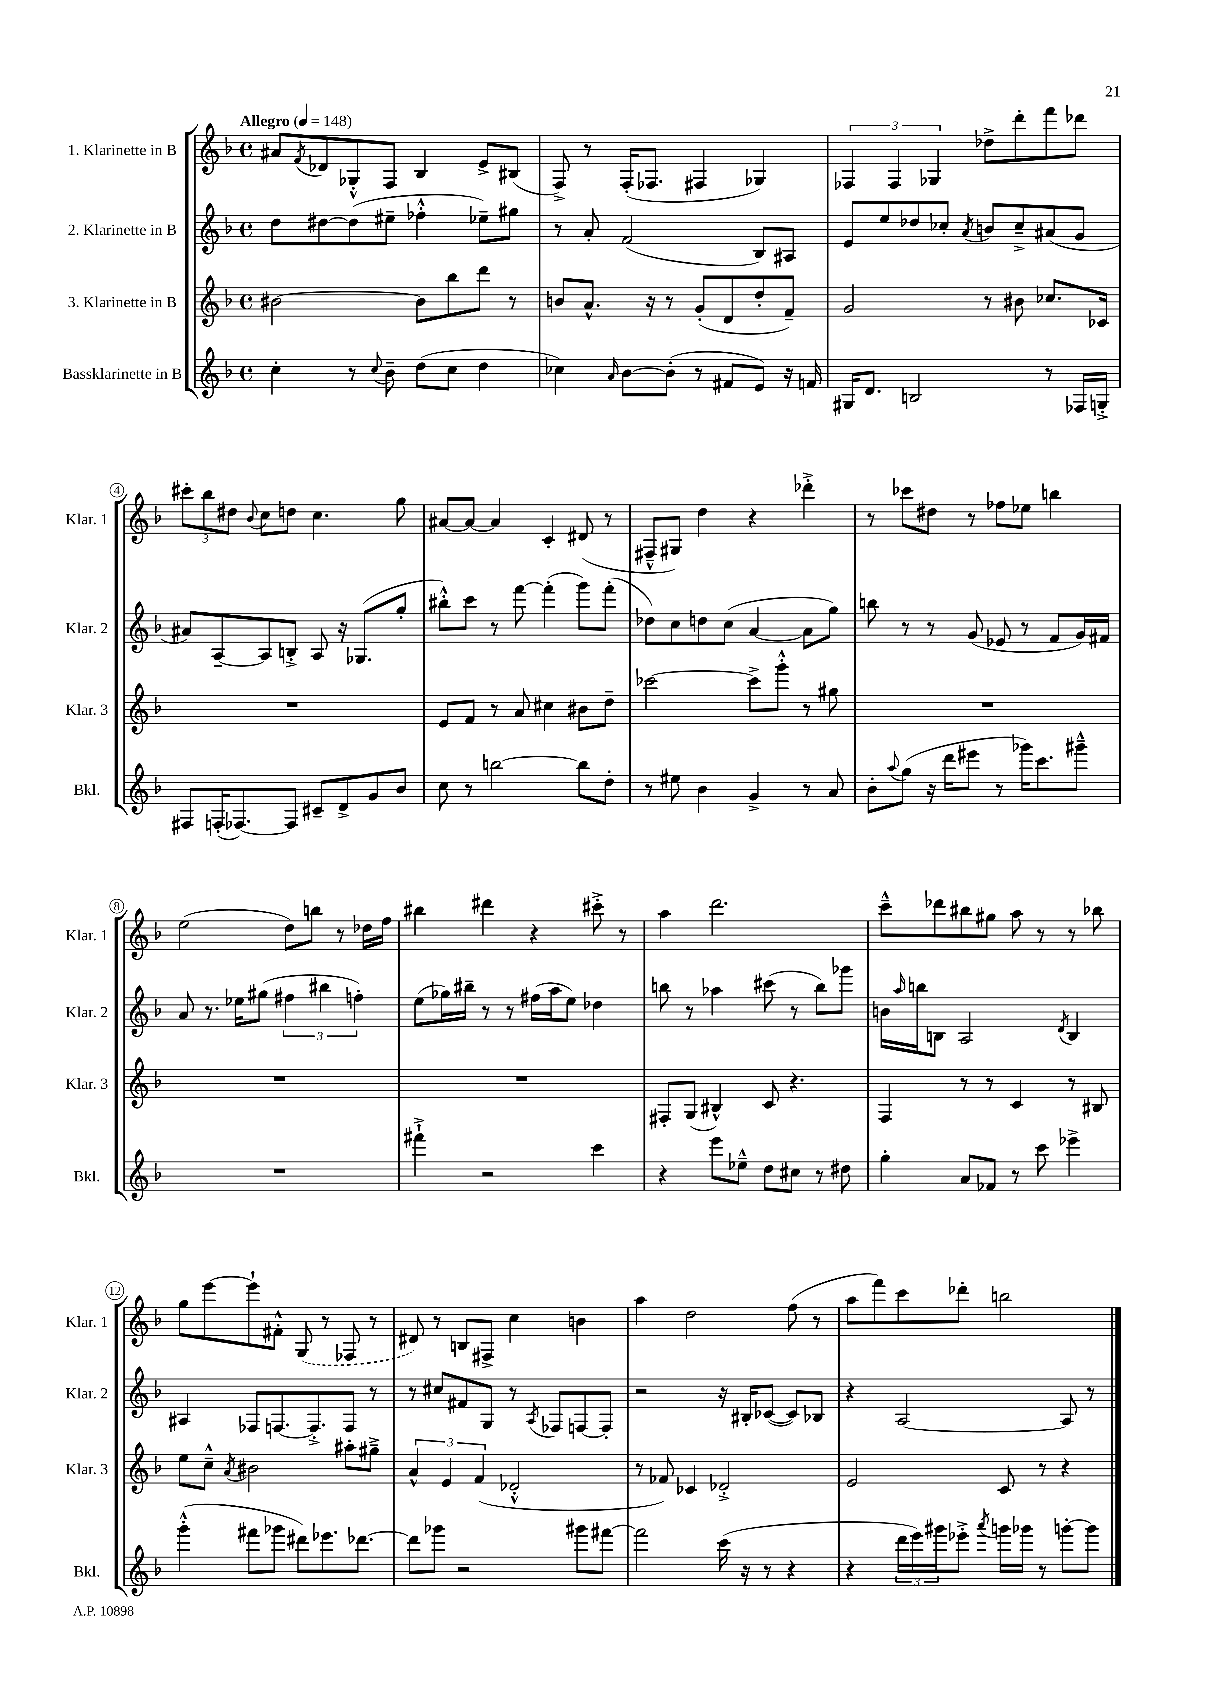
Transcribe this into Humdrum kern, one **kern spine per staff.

**kern	**kern	**kern	**kern
*staff4	*staff3	*staff2	*staff1
*clefG2	*clefG2	*clefG2	*clefG2
*k[b-]	*k[b-]	*k[b-]	*k[b-]
*M4/4	*M4/4	*M4/4	*M4/4
*met(c)	*met(c)	*met(c)	*met(c)
*MM148	*MM148	*MM148	*MM148
4cc'\	[2b#\	8dd\L	8a#/L
.	.	.	8qf/
.	.	[8dd#\	8d-/
8r	.	(8dd#\]	8G-'^^/
8qqcc/	.	.	.
8b-~\	.	8ee#~\J	8F/J
(8dd\L	8b#\]L	4ff-'^^\	4B-/
8cc\J	8bb-\	.	.
4dd\	8ddd\J	8ee-~\L)	8e^/L
.	8r	8gg#\J	(8B#/J
=	=	=	=
4cc-\)	8b/L	8r	8F^/)
.	8.a^^/J	8a'/	8r
16qqa/	.	.	.
[8b-\L	.	(2f/	(16F'/LK
.	16r	.	8.F-/J
(8b-'\]J	8r	.	.
8r	(8g'/L	.	4F#/
8f#/L	8d/	.	.
8e/J)	8dd'/	8B-/L)	4G-/)
16r	8f~/J)	8A#/J	.
16f/	.	.	.
=	=	=	=
16G#/LK	2g/	8e/L	6F-/
8.d/J	.	.	.
.	.	8ee/	.
.	.	.	6F-/
2B/	.	8dd-/	.
.	.	.	6G-/
.	.	8cc-'/J	.
.	.	8qa/	.
.	8r	8b/L	8dd-^\L
.	8b#\	8cc-~^/	8ddd'\
8r	8.cc-/L	(8a#/	8fff\
16F-/LL	.	8g/J	8ddd-\J
16G'^/JJ	16c-/Jk	.	.
=	=	=	=
8F#/L	1r	8a#/L)	12ccc#'\L
.	.	.	12bb-\
(16F'/K	.	[8A~/	.
.	.	.	12dd#\J
[8.F-/)	.	.	.
.	.	.	8qqb-/
.	.	8A/]	8cc\L
8F-/]J	.	8B'^/J	8dd\J
8c#~/L	.	8A/	4.cc\
8d^/	.	16r	.
.	.	(8.G-/L	.
8g/	.	.	.
8b-/J	.	8gg'/J	8gg\
=	=	=	=
8cc\	8e/L	8bb#'^^\L)	[8a#/L
8r	8f/J	8ccc\J	8a#/_J
[2bb\	8r	8r	4a#/]
.	8a/	[8fff\	.
.	4cc#\	(4fff'\]	4c'/
8bb\]L	8b#\L	8ggg\L)	(8d#/
8dd'\J	8dd~\J	(8fff'\J	8r
=	=	=	=
8r	[2ccc-\	8dd-\L)	8F#~^^/L
8ee#\	.	8cc\	8G#/J)
4b-\	.	8dd\	4dd\
.	.	(8cc\J	.
4g^/	8ccc-^\]L	[4a/	4r
.	8ggg'^^\J	.	.
8r	8r	8a\]L	4ddd-'^\
8a/	8gg#\	8gg\J)	.
=	=	=	=
8b-'\L	1r	8bb\	8r
8qqaa/	.	.	.
(8gg\J	.	8r	8ccc-\L
16r	.	8r	8dd#\J
16ddd\LK	.	.	.
8eee#\J	.	(8g/	8r
8r	.	8e-/	8ff-\L
16ggg-\LK)	.	8r	8ee-\J
8.ccc\	.	.	.
.	.	8f/L	4bb\
8ggg#~^^\J	.	16g/L)	.
.	.	16f#/JJ	.
=	=	=	=
1r	1r	8a/	(2ee\
.	.	8.r	.
.	.	16ee-\LK	.
.	.	(8gg#\J	.
.	.	6ff#\	8dd\L)
.	.	.	8bb\J
.	.	6bb#\	.
.	.	.	8r
.	.	6ff'\)	.
.	.	.	16dd-\LL
.	.	.	16ff\JJ
=	=	=	=
4fff#`^\	1r	(8ee\L	4bb#\
.	.	16gg-\L)	.
.	.	16bb#~\JJ	.
2r	.	8r	4ddd#\
.	.	8r	.
.	.	(16ff#\LL	4r
.	.	16aa\J	.
.	.	8ee\J)	.
4ccc\	.	4dd-\	8ccc#'^\
.	.	.	8r
=	=	=	=
4r	8F#'/L	8bb\	4aa\
.	(8G/J	8r	.
8eee\L	4B#^^/)	4aa-\	2.ddd\
8ee-~^^\J	.	.	.
8dd\L	8c/	(8ccc#\	.
8cc#\J	4.r	8r	.
8r	.	8bb\L)	.
8dd#\	.	8ggg-\J	.
=	=	=	=
4gg'\	4F/	16b\LL	8ccc~^^\L
.	.	16qqaa/	.
.	.	16bb\J	.
.	.	8B\J	8ddd-\
8a/L	8r	2A/	8bb#\
8f-/J	8r	.	8gg#\J
8r	4c/	.	8aa\
8ccc\	.	.	8r
.	.	8qd/	.
4eee-^\	8r	4B/	8r
.	8B#/	.	8bb-\
=	=	=	=
(4ggg'^^\	8ee\L	4A#/	8gg\L
.	8cc~^^\J	.	[8eee\
.	8qa/	.	.
8fff#\L	2b#\	8F-/L	8eee`\]
8ggg-\J	.	[8.F/	8f#'^^\J
8ddd#\L)	.	.	(8G/
.	.	8.F'^/]	.
8.eee-\	.	.	8r
.	8aa#'\L	8F/J	8F-/
[8.ddd-\J	.	.	.
.	8gg#~^\J	8r	8r
=	=	=	=
8ddd-\]L	6a^^/	8r	8d#/)
8ggg-\J	.	8cc#/L	8r
.	6e/	.	.
2r	.	8f#/	8B/L
.	(6f/	.	.
.	.	8G/J	8F#^/J
.	2d-'^^/	8r	4cc\
.	.	8qA/	.
.	.	8F-/L	.
8ggg#\L	.	[8F/	4b\
[8fff#\J	.	8F'/]J	.
=	=	=	=
2fff#\]	8r	2r	4aa\
.	8f-/)	.	.
.	4c-/	.	2dd\
(16ccc\	2d-'^/	16r	.
16r	.	16B#'/LK	.
8r	.	([8c-/J	.
4r	.	8c-/]L)	(8ff\
.	.	8B-/J	8r
=	=	=	=
4r	2e/	4r	8aa\L
.	.	.	8fff\)
24ddd\LL	.	[2A/	8ccc\
24eee\)	.	.	.
24ggg#\J	.	.	.
8eee-'^\J	.	.	8ddd-'\J
8qaaa/	.	.	.
16ggg\LL	8c/	.	2bb\
16ggg-\JJ	.	.	.
8r	8r	.	.
[8ggg'\L	4r	8A/]	.
8ggg\]J	.	8r	.
==	==	==	==
*-	*-	*-	*-
